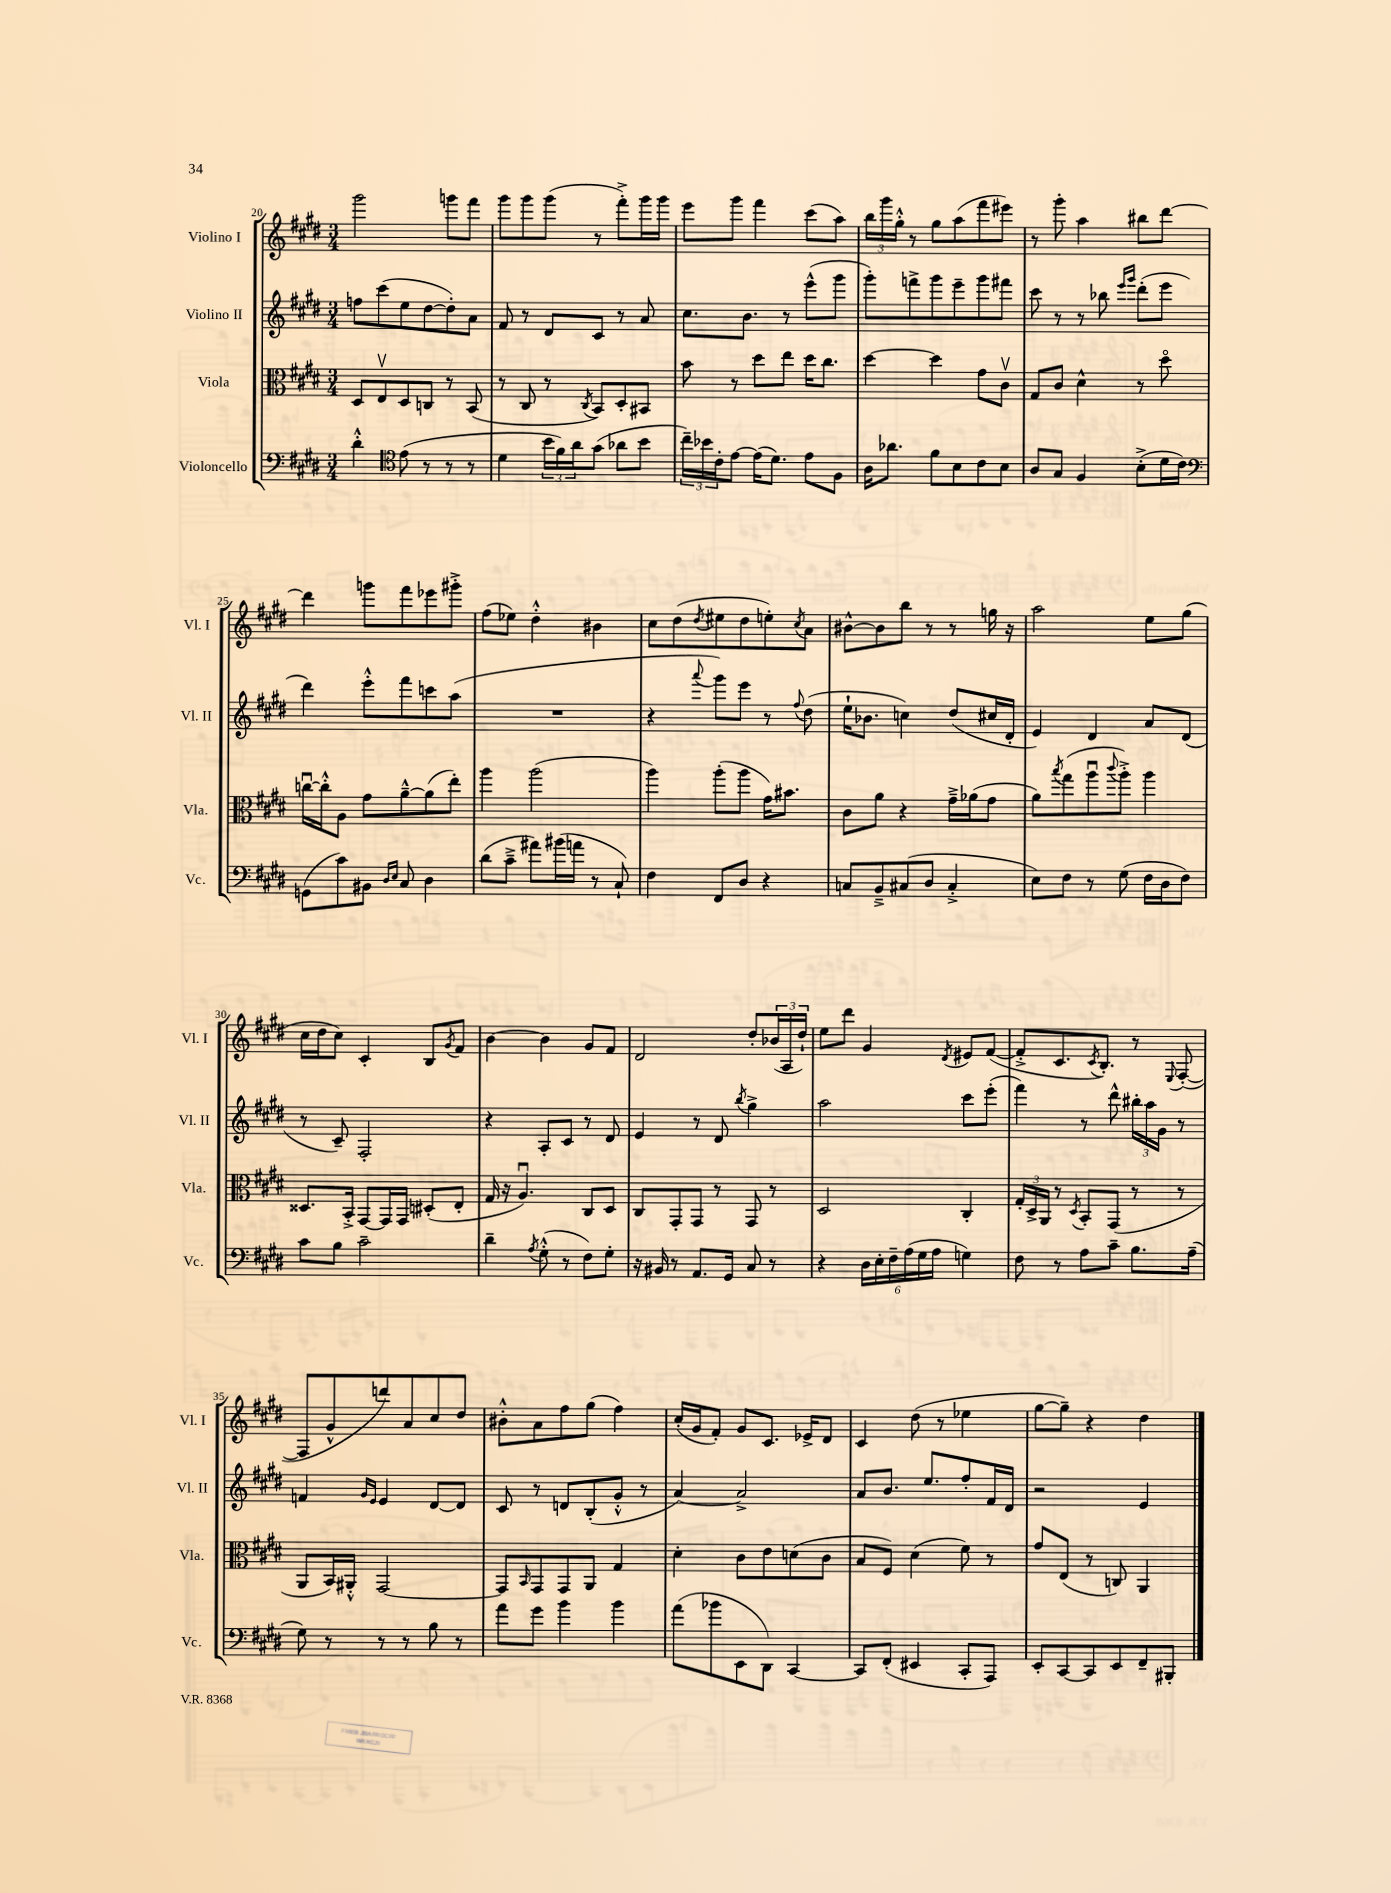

**kern	**kern	**kern	**kern
*part4	*part3	*part2	*part1
*staff4	*staff3	*staff2	*staff1
*I"Violoncello	*I"Viola	*I"Violino II	*I"Violino I
*I'Vc.	*I'Vla.	*I'Vl. II	*I'Vl. I
*clefF4	*clefC3	*clefG2	*clefG2
*k[f#c#g#d#]	*k[f#c#g#d#]	*k[f#c#g#d#]	*k[f#c#g#d#]
*M3/4	*M3/4	*M3/4	*M3/4
=20	=20	=20	=20
4d#'^^\	8D#/L	8ffn\L	2ggg#\
.	8Ev/	(8ccc#\	.
*clefC4	*	*	*
(8e\	8D#/	8ee\	.
8r	8Cn/J	[8dd#\	.
8r	8r	8dd#'\])	8gggn\L
8r	(8BB/	8a\J	8fff#\J
=21	=21	=21	=21
4d#\	8r	8f#/	8ggg#\L
.	8C#/	8r	8ggg#\
24b\LL	8r	8d#/L	(8ggg#\J
24f#\)	.	.	.
24a\J	.	.	.
.	8qC#/	.	.
(8g#\J	8BB/L)	8c#/J	8r
8a-X\L	8D#'/	8r	8fff#'^\L)
8b\J	8BB#X/J	8a/	16ggg#\L
.	.	.	16ggg#\JJ
=22	=22	=22	=22
24cc#~\LL)	8b\	8.cc#\L	8eee\L
24b-X\	.	.	.
24c#'\J	.	.	.
[8e\J	8r	.	8ggg#\J
.	.	8.b\J	.
(16e\KL]	8dd#\L	.	4fff#\
8.d#\J)	.	.	.
.	8ee\J	8r	.
8e\L	16dd#\KL	(8eee^^\L	(8ccc#\L
.	8.cc#\J	.	.
8F#\J	.	8ggg#\J	8aa\J)
=23	=23	=23	=23
16A\KL	[4dd#\	8ggg#'\L)	24bb\LL
.	.	.	24ggg#\
8.a-X\J	.	.	.
.	.	.	24gg#'^^\JJ
.	.	8fffn^\	8r
8f#\L	4dd#\]	8ggg#\	8gg#\L
8B\	.	8eee~\	(8aa\
8c#\	8g#\L	8ggg#\	8fff#\
8B\J	8c#v\J	8fff#X\J	8eee#X\J)
=24	=24	=24	=24
8A/L	8G#/L	8ccc#\	8r
8G#/J	8c#/J	8r	8ggg#'\
4F#/	4d#^^\	8r	4aa\
.	.	8bb-X\	.
.	.	16qqeee/LL	.
.	.	16qqggg#/JJ	.
(8B'^\L	8r	(8ddd#'\L	8bb#X\L
16d#\L	8dd#\	8eee\J	[8ddd#\J
16c#\JJ)	.	.	.
!!LO:LB:g=z
=25	=25	=25	=25
*clefF4	*	*	*
(8GGn\L	[16ccnu\LL	4ddd#\)	4ddd#\]
.	16cc'^^\J]	.	.
8c#\)	8A\J	.	.
8BB#X\J	8g#\L	8eee'^^\L	8gggn\L
16qqD#/LL	.	.	.
16qqE/JJ	.	.	.
8C#/	[8a~^^\	8fff#\	8fff#\
4D#\	(8a\]	8cccn\	8eee-X\
.	8ee'\J)	(8aa\J	8ggg#X'^\J
=26	=26	=26	=26
(8d#\L	4aa\	2.r	(8ff#\L
8c#~^\J	.	.	8ee-X\J)
8a#X\L)	(2aa\	.	4dd#'^^\
(16b#X\L	.	.	.
16an\JJ	.	.	.
8r	.	.	4b#X\
8C#`/)	.	.	.
=27	=27	=27	=27
4F#\	4aa\)	4r	8cc#\L
.	.	.	(8dd#\
.	.	8qqaaa/	8qdd#/
8FF#/L	(8aa'\L	8ggg#\L)	8ee#X\
8D#/J	8aa\J	8eee\J	8dd#\
4r	16g#\KL)	8r	8een'\)
.	8.b#X\J	.	.
.	.	8qqff#/	8qcc#/
.	.	(8dd#\	8a\J
=28	=28	=28	=28
8Cn/L	8c#\L	16ee`\KL	[8b#X^^\L
.	.	8.b-X\J	.
8BB~^/	8a\J	.	8b#\]
(8C#X/	4r	4ccn\)	8bb\J
8D#/J	.	.	8r
4C#'^/	16g#~^\LL	(8dd#/L	8r
.	(16a-X\J	.	.
.	8g#\J	16cc#X/L	16ggn\
.	.	16d#'/JJ	16r
=29	=29	=29	=29
8E\L)	8a\L)	4e/)	2aa\
.	8qbb/	.	.
8F#\J	(8gg#\	.	.
8r	8aau\	4d#/	.
.	8qqccc#/	.	.
(8G#\	8aa'^\J)	.	.
16F#\LL	4aa\	8a/L	8ee\L
16D#\J	.	.	.
8F#\J)	.	(8d#/J	(8gg#\J
!!LO:LB:g=z
=30	=30	=30	=30
8c#\L	8.D##X/L	8r	16cc#\LL
.	.	.	16dd#\J
8B\J	.	8c#~/)	8cc#\J)
.	16BB'^/Jk	.	.
2c#~\	[8GG#/L	2F#'/	4c#'/
.	16GG#/L]	.	.
.	16GG#/JJ	.	.
.	(8D#X'/L	.	8B/L
.	.	.	8qg#/
.	8E'/J	.	8f#/J
=31	=31	=31	=31
4d#~\	16G#/	4r	[4b\
.	16r	.	.
.	4.Au/)	.	.
8qA/	.	.	.
(8G#'^^\	.	8A'/L	4b\]
8r	.	8c#/J	.
8F#\L)	8C#/L	8r	8g#/L
8G#'\J	8D#/J	8d#/	8f#/J
=32	=32	=32	=32
16r	8C#/L	4e/	2d#/
16BB#X/	.	.	.
8r	8GG#'/	.	.
8.AA/L	8GG#/J	8r	.
.	8r	8d#/	.
16GG#/Jk	.	.	.
.	.	8qbb/	.
8C#/	8GG#/	4gg#^\	8dd#'/L
8r	8r	.	(24b-X/L
.	.	.	24A/
.	.	.	24dd#`/JJ)
=33	=33	=33	=33
4r	2D#/	2aa\	8ee\L
.	.	.	8ddd#\J
24D#\LL	.	.	4g#/
24E'\	.	.	.
24F#~\	.	.	.
(24A\	.	.	.
24G#\	.	.	.
24A\JJ	.	.	.
.	.	.	8qd#/
4Gn\)	4C#'/	8ccc#\L	8e#X/L
.	.	(8eee'\J	([8f#/J
=34	=34	=34	=34
8F#\	24G#'/LL	4fff#\)	8f#'^/L]
.	24D#^/	.	.
.	24AA/JJ	.	.
8r	8r	.	8.c#/
.	8qD#/	.	.
8A\L	8BB'/L	8r	.
.	.	.	8qc#/
.	.	.	8.B'/J)
8c#~\J	(8GG#/J	8ddd#^^\	.
8.B\L	8r	24bb#X'\LL	8r
.	.	24aa\	.
.	.	24g#\JJ	.
.	.	.	8qqE/
.	8r	8r	([8F#'/
(16A~\Jk	.	.	.
!!LO:LB:g=z
=35	=35	=35	=35
8G#\)	8AA/L	4fn/	8F#/L]
8r	16BB/L)	.	8g#^^/
.	16AA#X'^^/JJ	.	.
.	.	16qqg#/LL	.
.	.	16qqe/JJ	.
8r	[2GG#/	4e/	8dddn/)
8r	.	.	8a/
8B\	.	[8d#/L	8cc#/
8r	.	8d#/J]	8dd#/J
=36	=36	=36	=36
8a\L	8GG#/L]	8c#/	8b#X'^^\L
.	16qqBB/	.	.
8g#\J	8GG#/	8r	8a\
4b\	8GG#/	8dn/L	8ff#\
.	8AA/J	(8B'/	(8gg#\J
4b\	4G#/	8g#'^^/J	4ff#\)
.	.	8r	.
=37	=37	=37	=37
(8a\L	4d#'\	[4a/)	(16cc#'/LL
.	.	.	16g#/J
8b-X\	.	.	8f#'/J)
8EE\	8c#\L	2a^/]	8g#/L
8DD#\J)	8e\	.	8.c#/J
[4CC#/	(8dn\	.	.
.	.	.	16e-X^/KL
.	8c#\J	.	8d#/J
=38	=38	=38	=38
8CC#/L]	8B/L	8a/L	4c#/
(8FF#'/J	8F#/J)	8.b/J	.
4EE#X/	(4d#\	.	(8dd#\
.	.	8.ee/L	.
.	.	.	8r
8CC#'/L	8f#\)	8ff#'/	4ee-X\
8AAA/J)	8r	16f#/L	.
.	.	16d#/JJ	.
=39	=39	=39	=39
8EE'/L	8g#/L	2r	[8gg#\L
[8CC#/	(8E/J	.	8gg#~\J])
8CC#/]	8r	.	4r
8EE/	8Cn/)	.	.
8FF#~/	4AA/	4e/	4dd#\
8BBB#X'/J	.	.	.
==	==	==	==
*-	*-	*-	*-
